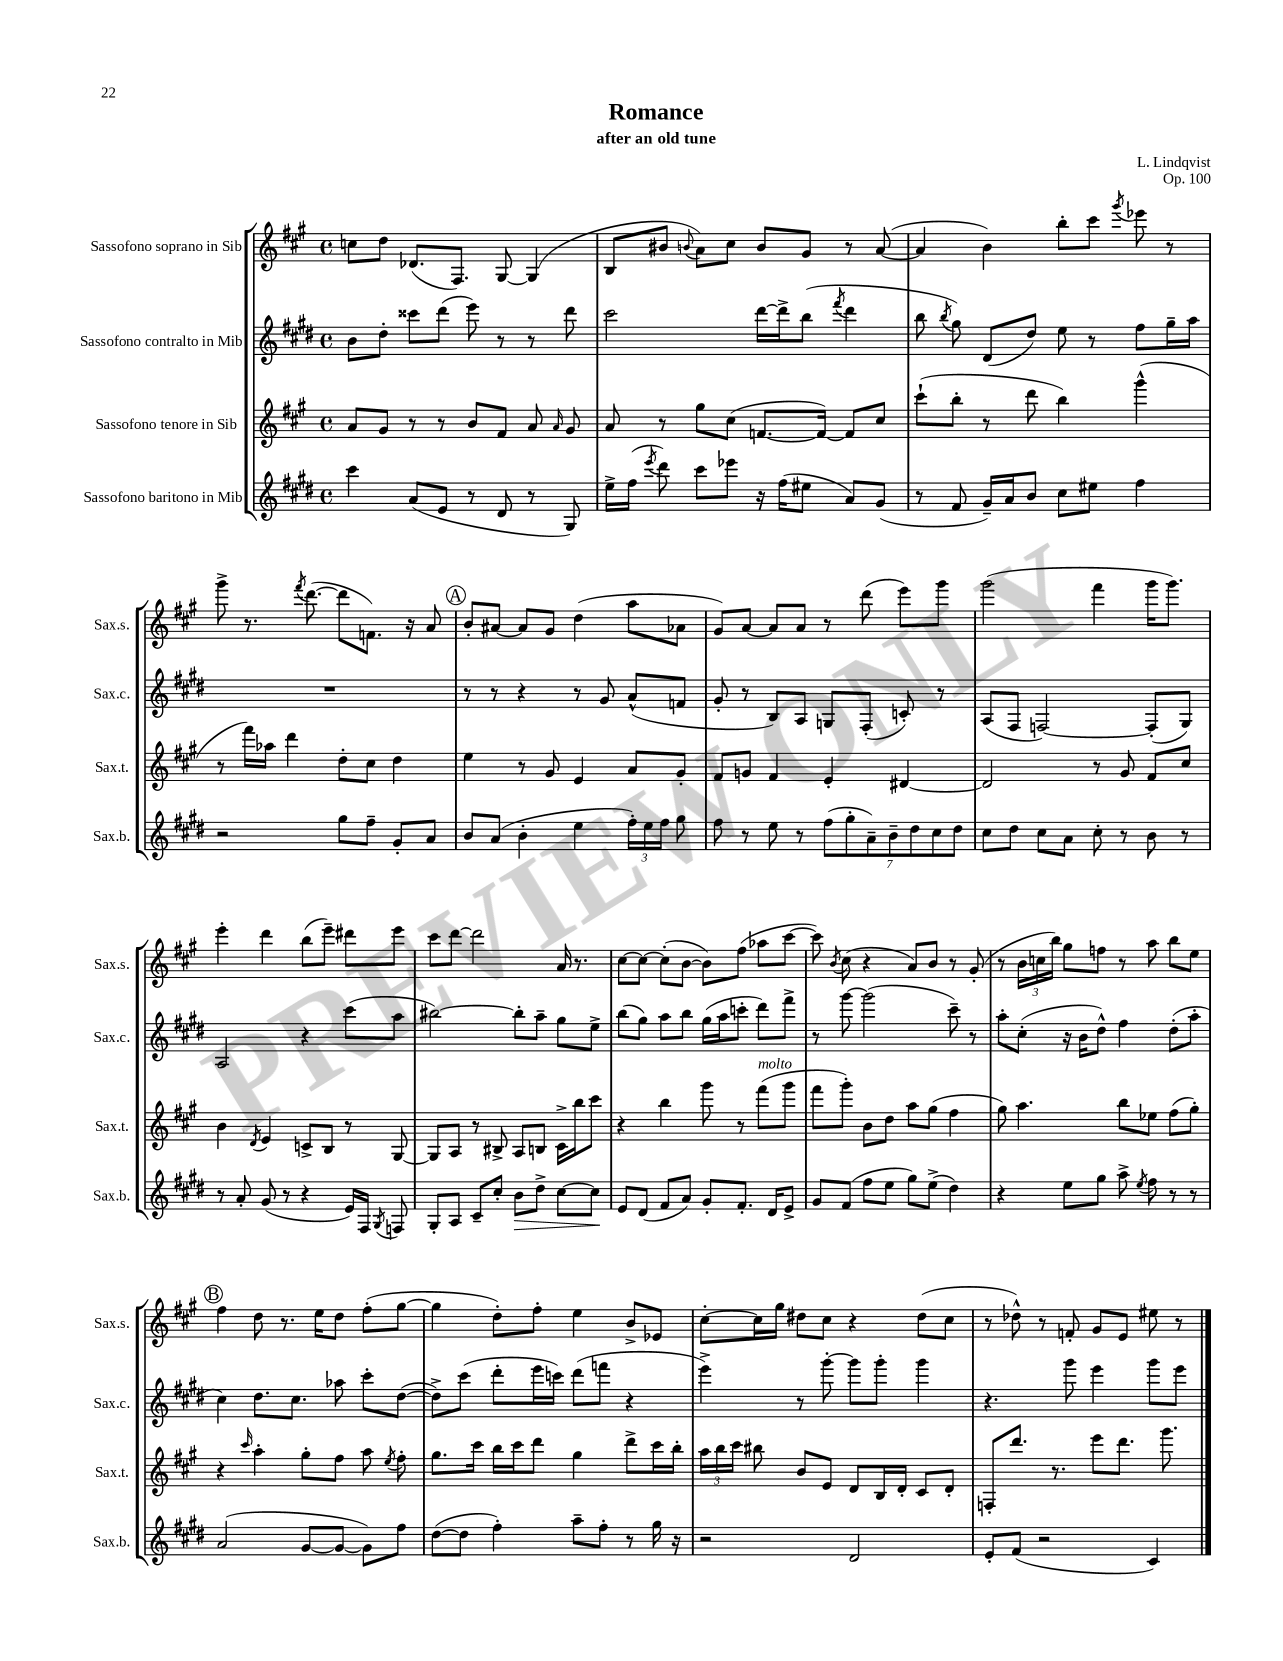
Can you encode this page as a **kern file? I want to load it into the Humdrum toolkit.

**kern	**kern	**kern	**kern
*staff4	*staff3	*staff2	*staff1
*clefG2	*clefG2	*clefG2	*clefG2
*k[f#c#g#d#]	*k[f#c#g#]	*k[f#c#g#d#]	*k[f#c#g#]
*M4/4	*M4/4	*M4/4	*M4/4
*met(c)	*met(c)	*met(c)	*met(c)
4ccc#	8a	8b	8cc
.	8g#	8dd#'	8dd
(8a	8r	8ccc##	(8.d-
8e	8r	(8ddd#	.
.	.	.	8.F#)
8r	8b	8eee)	.
8d#	8f#	8r	[8G#
8r	8a	8r	(4G#]
.	16qqa	.	.
8G#)	8g#	8ddd#	.
=	=	=	=
16ee^	8a	2ccc#	8B
(16ff#	.	.	.
8qeee	.	.	.
8ddd#)	8r	.	8b#
.	.	.	8qqb
8ccc#	8gg#	.	8a)
8eee-	(8cc#	.	8cc#
16r	[8.f	[16ddd#	8b
(16ff#	.	16ddd#^]	.
8ee#	.	(8bb	8g#
.	16f_)	.	.
.	.	8qfff#	.
8a)	8f]	4ddd#	8r
(8g#	8cc#	.	([8a
=	=	=	=
8r	(8ccc#`	8bb	4a]
.	.	8qbb	.
8f#	8bb'	8gg#)	.
16g#~)	8r	(8d#	4b)
16a	.	.	.
8b	8ddd	8dd#)	.
8cc#	4bb)	8ee	8bb'
8ee#	.	8r	8ccc#
.	.	.	8qggg#
4ff#	(4ggg#^^	8ff#	8eee-
.	.	16gg#~	8r
.	.	16aa	.
=	=	=	=
2r	8r	1r	8ggg#^
.	16fff#)	.	8.r
.	16aa-	.	.
.	4ddd	.	.
.	.	.	8qfff#
.	.	.	([8.ddd
8gg#	8dd'	.	8ddd]
8ff#~	8cc#	.	8.f)
8g#'	4dd	.	.
.	.	.	16r
8a	.	.	8a
=	=	=	=
8b	4ee	8r	8b'
(8a	.	8r	[8a#
4b'	8r	4r	8a#]
.	8g#	.	8g#
4ee	4e	8r	(4dd
.	.	8g#	.
24ff#')	8a	(8a^^	8aa
24ee	.	.	.
24ff#	.	.	.
8gg#	8g#'	8f	8a-
=	=	=	=
8ff#	8f#	8g#'	8g#)
8r	8g	8r	[8a
8ee	4f#	8B)	8a]
8r	.	8A	8a
(14ff#	4e'	8G	8r
14gg#'	.	.	.
.	.	(8F#'	(8ddd
14a~)	.	.	.
14b~	.	.	.
.	[4d#	8c')	8eee)
14dd#	.	.	.
14cc#	.	.	.
.	.	8r	8ggg#
14dd#	.	.	.
=	=	=	=
8cc#	2d#]	(8A	(2ggg#
8dd#	.	8F#	.
8cc#	.	[2F)	.
8a	.	.	.
8cc#'	8r	.	4fff#
8r	8g#	.	.
8b	8f#	(8F']	16ggg#
.	.	.	8.ggg#)
8r	8cc#	8G#)	.
=	=	=	=
8r	4b	2A	4eee'
8a'	.	.	.
.	8qd	.	.
(8g#	4e	.	4ddd
8r	.	.	.
4r	8c^	4r	(8bb
.	8B	.	8eee~)
16e)	8r	(8ccc#	8ddd#
16F#	.	.	.
8qG#	.	.	.
8F	[8G#	8aa	8eee
=	=	=	=
8G#'	8G#]	[2bb#)	8ccc#
8A	8A	.	[8ddd
8c#~	8r	.	2ddd]
8cc#'	8B#^	.	.
8b	8A	8bb#']	.
8dd#^	8B	8aa~	.
[8cc#	16c#^	8gg#	16a
.	16bb	.	8.r
8cc#]	8ccc#	8ee^	.
=	=	=	=
8e	4r	(8bb	[8cc#
(8d#	.	8gg#)	8cc#_
8f#	4bb	8aa	(8cc#']
8a)	.	8bb	[8b
8g#'	8ggg#	(16gg#	8b])
.	.	16aa	.
8.f#'	8r	8ccc'	(8ff#
.	(8fff#	8ddd#)	8aa-
16d#	.	.	.
8e^	8ggg#	8fff#^	[8ccc#
=	=	=	=
8g#	8fff#	8r	8ccc#])
.	.	.	8qb
(8f#	8ggg#')	[8ggg#	(8cc#
8ff#	8b	(2ggg#]	4r
8ee	8dd	.	.
8gg#)	8aa	.	8a)
(8ee^	(8gg#	.	8b
4dd#)	4ff#	8ccc#~)	8r
.	.	8r	(8g#'
=	=	=	=
4r	8gg#)	8aa'	8r
.	4.aa	(8cc#'	24b
.	.	.	24cc
.	.	.	24bb)
8ee	.	16r	8gg#
.	.	16b	.
8gg#	.	8dd#^^)	8ff
8aa^	8bb	4ff#	8r
8qee	.	.	.
8ff#	8ee-	.	8aa
8r	(8ff#	(8dd#'	8bb
8r	8gg#')	8aa'	8ee
=	=	=	=
(2a	4r	4cc#)	4ff#
.	16qqccc#	.	.
.	4aa'	8.dd#	8dd
.	.	.	8.r
.	.	8.cc#	.
[8g#	8gg#'	.	.
.	.	.	16ee
8g#_	8ff#	8aa-	8dd
8g#])	8aa	8ccc#'	(8ff#'
.	8qee	.	.
8ff#	8ff#'	([8dd#	[8gg#
=	=	=	=
([8dd#	8.gg#	8dd#^])	4gg#]
8dd#]	.	(8ccc#	.
.	16ccc#	.	.
4ff#')	16bb	8ddd#'	8dd')
.	16ccc#	.	.
.	8ddd	16eee	8ff#'
.	.	16ccc)	.
8aa~	4gg#	(8ddd#	4ee
8ff#'	.	8fff	.
8r	8ddd^	4r	8b^
16gg#	16ccc#	.	8e-
16r	16bb'	.	.
=	=	=	=
2r	24aa	4eee^)	[8cc#'
.	24bb	.	.
.	24ccc#	.	.
.	8bb#	.	16cc#]
.	.	.	16gg#
.	8b	8r	8dd#
.	8e	[8ggg#'	8cc#
2d#	8d	8ggg#]	4r
.	16B	8ggg#'	.
.	16d'	.	.
.	8c#	4ggg#	(8dd#
.	8d'	.	8cc#
=	=	=	=
8e'	8F'	4.r	8r
(8f#	8.ddd	.	8dd-^^)
2r	.	.	8r
.	8.r	.	.
.	.	8ggg#	8f'
.	8eee	4eee	8g#
.	8.ddd	.	8e
4c#)	.	8ggg#	8ee#
.	8.ggg#	.	.
.	.	8eee	8r
==	==	==	==
*-	*-	*-	*-
